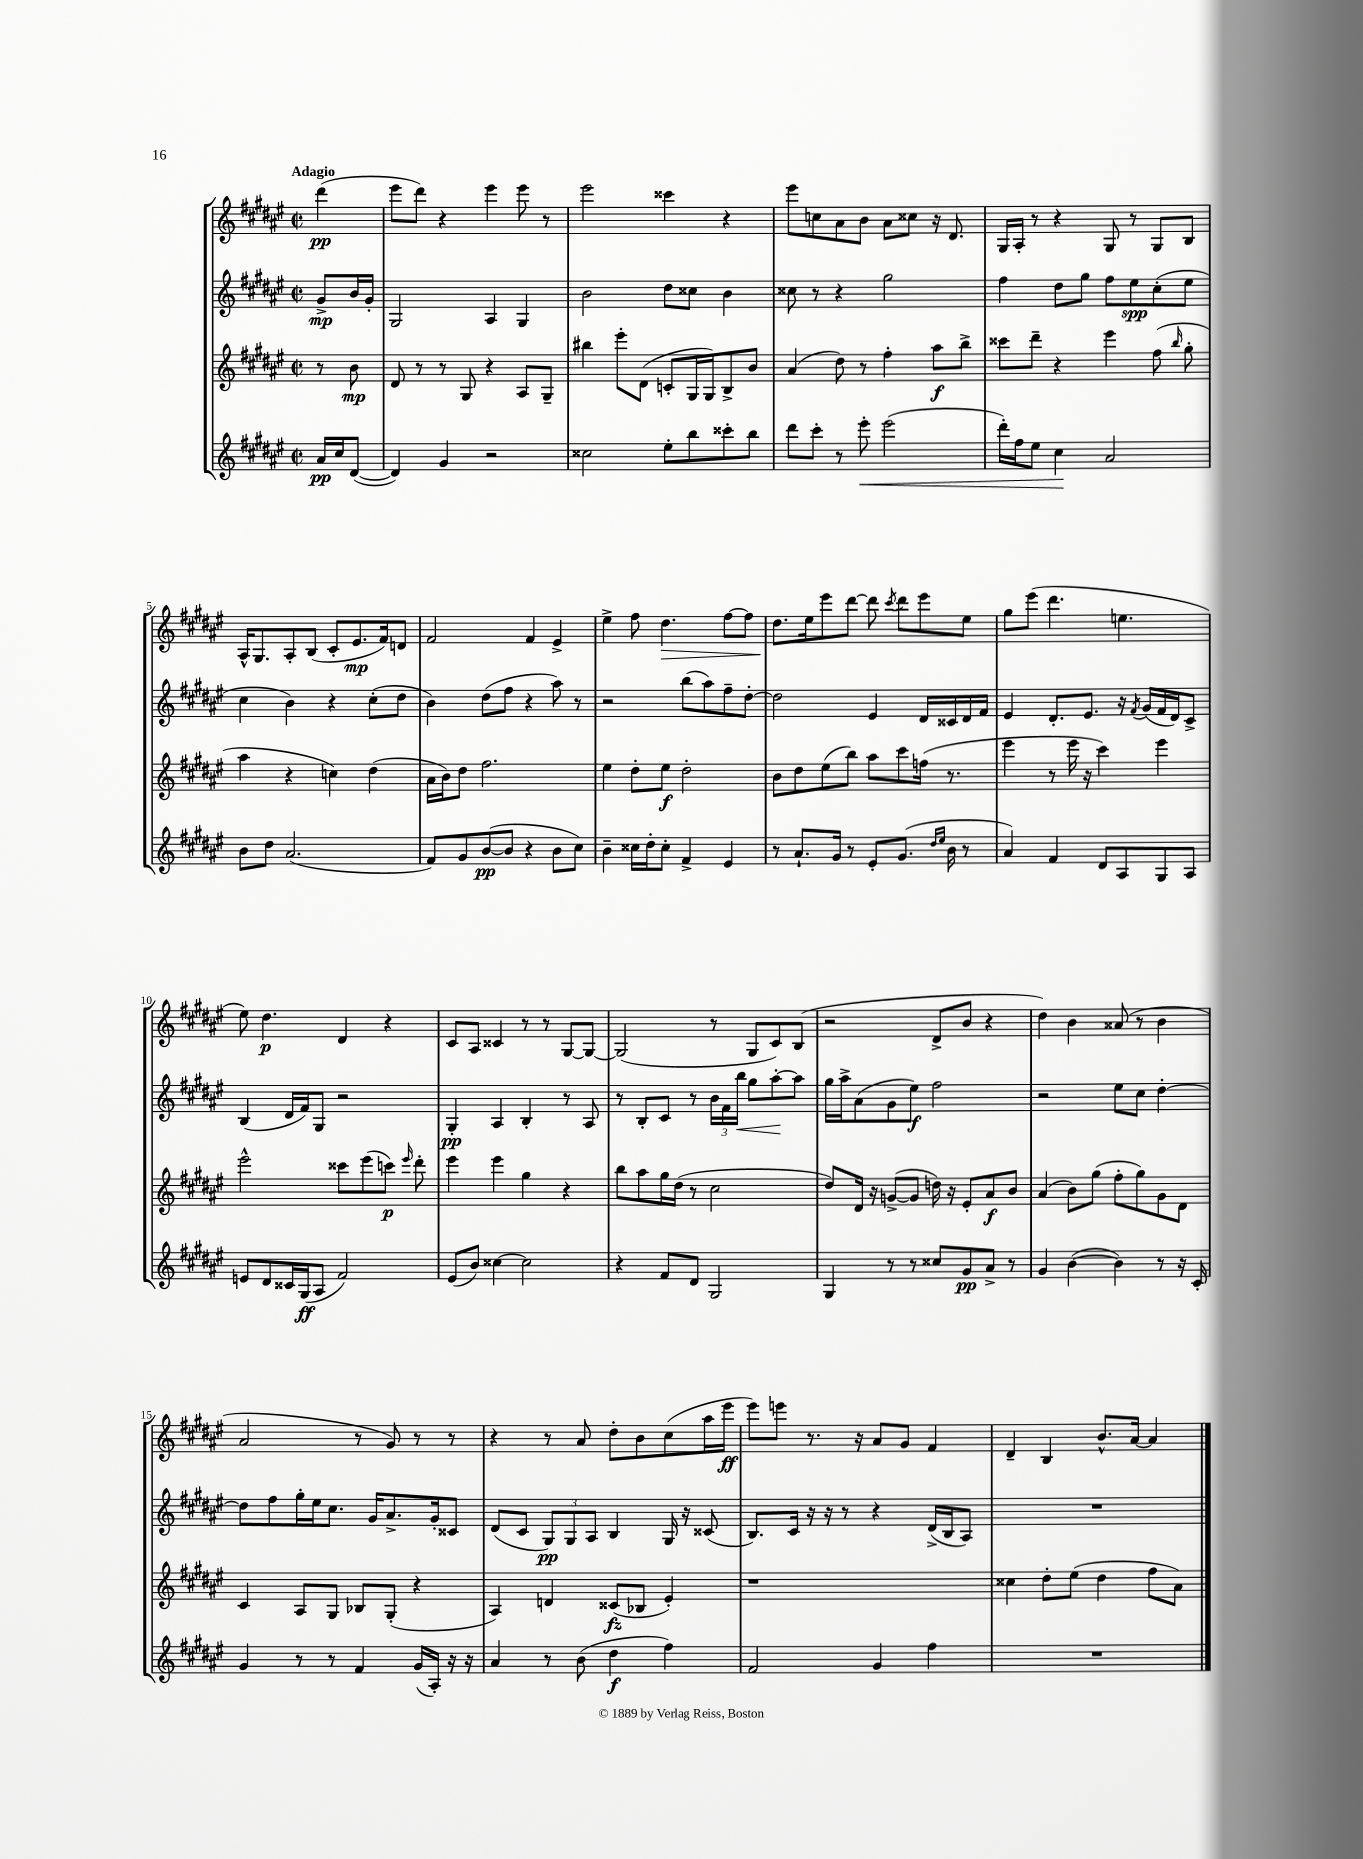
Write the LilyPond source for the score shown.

<<
\new StaffGroup <<
\new Staff = "s0" {
    \clef treble \key fis \major \defaultTimeSignature \time 2/2 \partial 4 \tempo "Adagio"
    \autoBeamOff dis'''4\pp( |
    eis'''8[ dis'''8]) r4 eis'''4 eis'''8 r8 |
    eis'''2 cisis'''4 r4 |
    eis'''8[ c''8 ais'8 b'8] ais'8[ cisis''8] r16 dis'8. |
    gis16[ ais16]-. r8 r4 gis8 r8 gis8[ b8] |
    ais16[-^ gis8. ais8-. b8]( cis'8[-. eis'8.\mp fis'16) d'8] |
    fis'2 fis'4 eis'4-> |
    eis''4-> fis''8 dis''4.\> fis''8[~ fis''8] |
    dis''8.[\! eis''16 eis'''8 dis'''8]~ dis'''8 \acciaccatura { cis'''8 } dis'''8[ eis'''8 eis''8] |
    gis''8[ eis'''8]( dis'''4. e''4. |
    eis''8) dis''4.\p dis'4 r4 |
    cis'8[ ais8] cisis'4 r8 r8 gis8[~ gis8]~ |
    gis2( r8 gis8[ cis'8) b8]( |
    r2 dis'8[-> b'8] r4 |
    dis''4) b'4 aisis'8( r8 b'4 |
    ais'2 r8 gis'8) r8 r8 |
    r4 r8 ais'8 dis''8[-. b'8 cis''8( ais''16 eis'''16]\ff |
    eis'''8[) e'''8] r8. r16 ais'8[ gis'8] fis'4 |
    dis'4-- b4 b'8.[-^ ais'16]~ ais'4 \bar "|." |
}
\new Staff = "s1" {
    \clef treble \key fis \major \defaultTimeSignature \time 2/2 \partial 4
    \autoBeamOff gis'8[->\mp b'16 gis'16]-. |
    gis2 ais4 gis4 |
    b'2 dis''8[ cisis''8] b'4 |
    cisis''8 r8 r4 gis''2 |
    fis''4 dis''8[ gis''8] fis''8[ eis''8\spp cis''8-.( eis''8] |
    cis''4 b'4) r4 cis''8[-.( dis''8] |
    b'4) dis''8[( fis''8] r4 ais''8) r8 |
    r2 b''8[( ais''8) fis''8-- dis''8]~-. |
    dis''2 eis'4 dis'16[ cisis'16 dis'16 fis'16] |
    eis'4 dis'8.[-. eis'8.] r16 \acciaccatura { fis'8 } gis'16[( fis'16 dis'16) cis'8]-> |
    b4( dis'16[ fis'16) gis8] r2 |
    gis4-.\pp ais4 b4-. r8 ais8 |
    r8 b8[-. cis'8] r8 \tuplet 3/2 { b'16[ fis'16 b''16]\< } gis''8[ ais''8~-.\! ais''8] |
    gis''16[ ais''16-> ais'8( gis'8 eis''8]\f) fis''2 |
    r2 eis''8[ cis''8] dis''4~-. |
    dis''8[ fis''8 gis''16-. eis''16 cis''8.] gis'16[ ais'8.-> gis'16-. cisis'8] |
    dis'8[( cis'8] \tuplet 3/2 { gis8[\pp) gis8 ais8] } b4 gis16 r16 cisis'8( |
    b8.[) cis'16] r16 r16 r8 r4 dis'16[->( b16 ais8]) |
    R1 \bar "|." |
}
\new Staff = "s2" {
    \clef treble \key fis \major \defaultTimeSignature \time 2/2 \partial 4
    \autoBeamOff r8 b'8\mp |
    dis'8 r8 r8 gis8 r4 ais8[ gis8]-- |
    bis''4 eis'''8[-. dis'8]( c'8[-. gis16 gis16) b8-> b'8] |
    ais'4( dis''8) r8 fis''4-. ais''8[\f b''8]-> |
    cisis'''8[ dis'''8]-- r4 eis'''4 fis''8( \grace { b''16 } gis''8-. |
    ais''4 r4 c''4) dis''4( |
    ais'16[ b'16) dis''8] fis''2. |
    eis''4 dis''8[-. eis''8]\f dis''2-. |
    b'8[ dis''8 eis''8( b''8]) ais''8[ cis'''8 f''16]( r8. |
    eis'''4 r8 eis'''16 r16 cis'''4) eis'''4 |
    eis'''2-^ cisis'''8[ eis'''8( c'''8]\p) \grace { eis'''16 } dis'''8-. |
    eis'''4 eis'''4 gis''4 r4 |
    b''8[ ais''8 gis''16 dis''16]( r8 cis''2 |
    dis''8[) dis'16] r16 g'8[~->( g'8] d''16) r16 eis'8[-. ais'8\f b'8] |
    ais'4( b'8[) gis''8]( fis''8[-. gis''8) gis'8 dis'8] |
    cis'4 ais8[ gis8] bes8[ gis8]-.( r4 |
    ais4) d'4 cisis'8[\fz( bes8] eis'4-.) |
    r1 |
    cisis''4 dis''8[-. eis''8]( dis''4 fis''8[ ais'8]) \bar "|." |
}
\new Staff = "s3" {
    \clef treble \key fis \major \defaultTimeSignature \time 2/2 \partial 4
    \autoBeamOff ais'16[\pp cis''16 dis'8]~( |
    dis'4) gis'4 r2 |
    cisis''2 eis''8[-. b''8 cisis'''8-. b''8] |
    dis'''8[ cis'''8]-. r8 eis'''8-.\< eis'''2( |
    dis'''16[-.) fis''16 eis''8] cis''4\! ais'2 |
    b'8[ dis''8] ais'2.( |
    fis'8[) gis'8 b'8~\pp( b'8] r4 b'8[ cis''8]) |
    b'4-- cisis''16[ dis''16-. cisis''8]-. fis'4-> eis'4 |
    r8 ais'8.[-! gis'16] r8 eis'8[-. gis'8.]( \grace { dis''16[ eis''16] } b'16 r8 |
    ais'4) fis'4 dis'8[ ais8 gis8 ais8] |
    e'8[ dis'8 cisis'16 gis16\ff( ais8] fis'2) |
    eis'8[( b'8]) cisis''4~ cisis''2 |
    r4 fis'8[ dis'8] gis2 |
    gis4 r8 r8 cisis''8[ gis'8\pp ais'8]-> r8 |
    gis'4 b'4~( b'4) r8 r16 cis'16-. |
    gis'4 r8 r8 fis'4 gis'16[( ais16]-.) r16 r16 |
    ais'4 r8 b'8( dis''4\f fis''4) |
    fis'2 gis'4 fis''4 |
    R1 \bar "|." |
}
>>
>>
